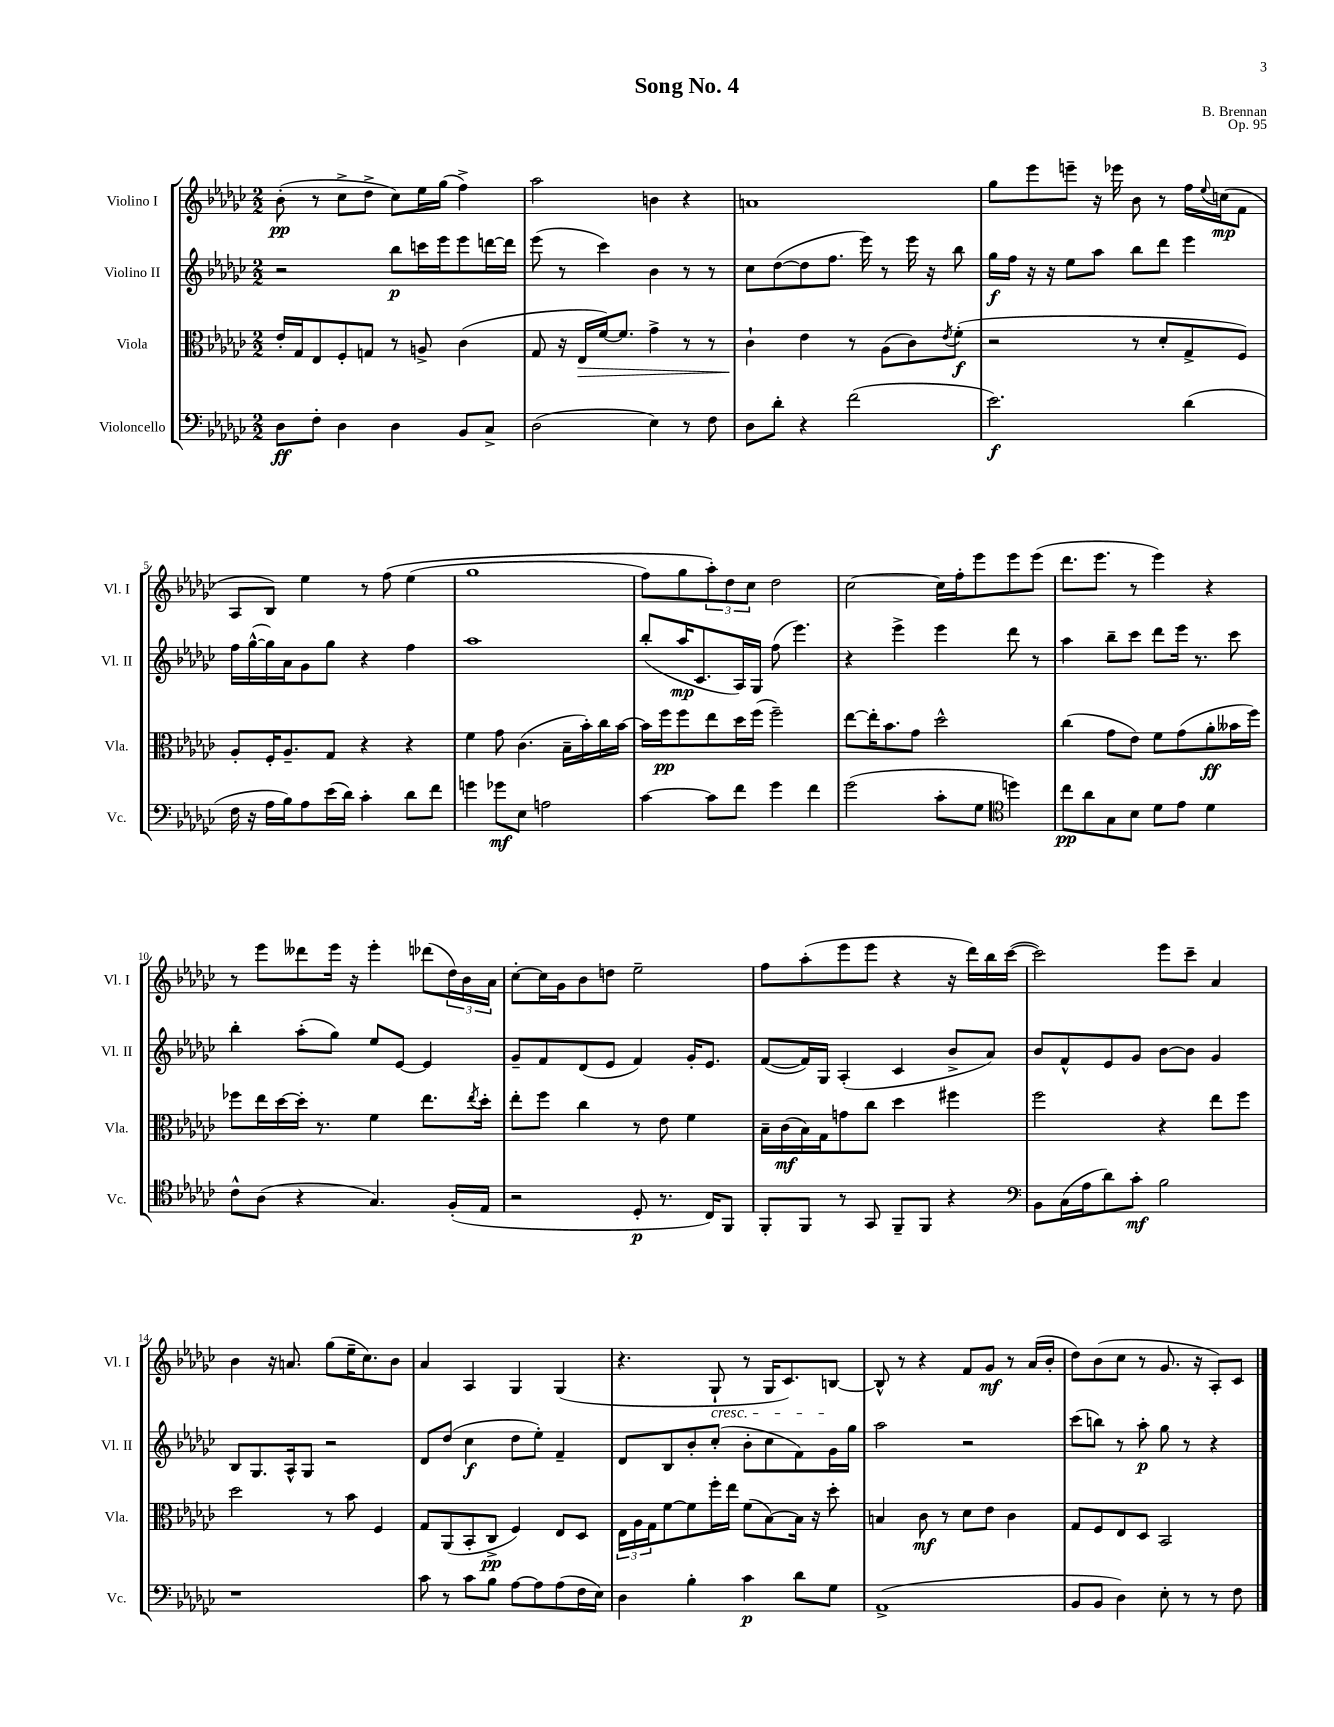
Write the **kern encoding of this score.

**kern	**kern	**kern	**kern
*staff4	*staff3	*staff2	*staff1
*clefF4	*clefC3	*clefG2	*clefG2
*k[b-e-a-d-g-c-]	*k[b-e-a-d-g-c-]	*k[b-e-a-d-g-c-]	*k[b-e-a-d-g-c-]
*M2/2	*M2/2	*M2/2	*M2/2
8D-	16e-'	2r	(8b-'
.	16G-	.	.
8F'	8E-	.	8r
4D-	8F'	.	8cc-^
.	8G	.	8dd-^
4D-	8r	8bb-	8cc-)
.	8A^	16ccc	16ee-
.	.	16eee-	(16gg-
8BB-	(4c-	8eee-	4ff^)
8C-^	.	[16ddd	.
.	.	16ddd]	.
=	=	=	=
(2D-	8G-	(8eee-	2aa-
.	16r	8r	.
.	16E-	.	.
.	[16f)	4ccc-)	.
.	8.f]	.	.
4E-)	4g-^	4b-	4b
8r	8r	8r	4r
8F	8r	8r	.
=	=	=	=
8D-	4c-`	8cc-	1a
8d-'	.	([8dd-	.
4r	4e-	8dd-]	.
.	.	8.ff	.
(2f	8r	.	.
.	.	16eee-)	.
.	(8A-	8r	.
.	8c-)	16eee-	.
.	.	16r	.
.	8qe-	.	.
.	(8f'	8bb-	.
=	=	=	=
2.e-)	2r	16gg-	8gg-
.	.	16ff	.
.	.	16r	8eee-
.	.	16r	.
.	.	8ee-	8eee~
.	.	8aa-	16r
.	.	.	16eee-
.	8r	8bb-	8b-
.	8d-'	8ddd-	8r
(4d-	8G-^	4eee-	16ff
.	.	.	8qqee-
.	.	.	(16cc
.	8F)	.	8f
=	=	=	=
16F	8A-'	16ff	8A-
16r	.	([16gg-^^	.
16A-	16F'	16gg-])	8B-)
16B-)	8.A-~	16a-	.
8A-	.	8g-	4ee-
(16e-	8G-	8gg-	.
16d-)	.	.	.
4c-'	4r	4r	8r
.	.	.	&(8ff
8d-	4r	4ff	(4ee-
8f	.	.	.
=	=	=	=
4g	4f	1aa-	1gg-
8g-	8g-	.	.
8E-	(4.c-	.	.
2A	.	.	.
.	16B-~	.	.
.	16b-')	.	.
.	16cc-	.	.
.	[16b-	.	.
=	=	=	=
[4c-	16b-]	(8bb-'	8ff)
.	16ff	.	.
.	8ff	16aa-	8gg-
.	.	8.c-	.
8c-]	8ee-	.	12aa-'&)
.	.	.	12dd-
8f	16dd-	16A-)	.
.	.	.	12cc-
.	(16ff	16G-	.
4g-	2ff~)	(8ff	2dd-
.	.	4.eee-)	.
4f	.	.	.
=	=	=	=
(2g-	[8ee-	4r	[2cc-
.	16ee-']	.	.
.	8.b-	.	.
.	.	4eee-^	.
.	8g-	.	.
8c-'	2dd-^^	4eee-	16cc-]
.	.	.	16ff'
8G-	.	.	8eee-
*clefC4	*	*	*
4dd)	.	8ddd-	8eee-
.	.	8r	(8eee-
=	=	=	=
8cc-	(4cc-	4aa-	8.ddd-
8a-	.	.	.
.	.	.	8.eee-
8G-	8g-	8bb-~	.
8B-	8e-)	8ccc-	8r
8d-	8f	8ddd-	4eee-)
8e-	(8g-	16eee-	.
.	.	8.r	.
4d-	8a-'	.	4r
.	16b--	8ccc-	.
.	16ff)	.	.
=	=	=	=
8c-^^	8ff-	4bb-'	8r
(8A-	16ee-	.	8eee-
.	[16dd-	.	.
4r	16dd-']	(8aa-'	8ddd--
.	8.r	.	.
.	.	8gg-)	16eee-
.	.	.	16r
4.G-)	4f	8ee-	4eee-'
.	.	[8e-	.
.	8.ee-	4e-]	(8ddd-
(16F'	.	.	24dd-)
.	.	.	24b-
.	8qee-	.	.
16E-	16dd-'	.	.
.	.	.	24a-
=	=	=	=
2r	8ee-'	8g-~	[8cc-'
.	8ff	8f	16cc-]
.	.	.	16g-
.	4cc-	(8d-	8b-
.	.	8e-	8dd
8D-'	8r	4f)	2ee-~
8.r	8e-	.	.
.	4f	16g-'	.
16C-)	.	8.e-	.
8FF	.	.	.
=	=	=	=
8FF'	16B-~	([8f	8ff
.	(16c-	.	.
8FF	16B-)	16f])	(8aa-'
.	16G-	16G-	.
8r	8g	(4A-'	8eee-
8GG-	8cc-	.	8eee-
8FF~	4dd-	4c-	4r
8FF	.	.	.
4r	4ff#	8b-^	16r
.	.	.	16ddd-)
.	.	8a-)	16bb-
.	.	.	([16ccc-
=	=	=	=
*clefF4	*	*	*
8BB-	2ff	8b-	2ccc-])
(16C-	.	8f^^	.
16A-	.	.	.
8d-)	.	8e-	.
8c-'	.	8g-	.
2B-	4r	[8b-	8eee-
.	.	8b-]	8ccc-~
.	8ee-	4g-	4a-
.	8ff	.	.
=	=	=	=
1r	2dd-	8B-	4b-
.	.	8.G-	.
.	.	.	16r
.	.	16A-^^	8.a
.	.	8G-	.
.	8r	2r	(8gg-
.	8b-	.	16ee-~
.	.	.	8.cc-)
.	4F	.	.
.	.	.	8b-
=	=	=	=
8c-	8G-	8d-	4a-
8r	(8AA-	(8dd-	.
8c-	8BB-'	4cc-	4A-
8B-	8C-^	.	.
[8A-	4F)	8dd-	4G-
8A-]	.	8ee-')	.
(8A-	8E-	4f~	(4G-
16F	8D-	.	.
16E-)	.	.	.
=	=	=	=
4D-	24E-	8d-	4.r
.	24A-	.	.
.	24G-	.	.
.	[8f	8B-	.
4B-'	8f]	8b-'	.
.	16ff'	(8cc-'	8G-`
.	16ee-	.	.
4c-	(8f	8b-'	8r
.	[8B-)	8cc-	16G-
.	.	.	8.c-)
8d-	16B-]	8f)	.
.	16r	.	.
8G-	8dd-'	16g-	[8B
.	.	16gg-	.
=	=	=	=
(1AA-^	4B	2aa-	8B^^]
.	.	.	8r
.	8c-	.	4r
.	8r	.	.
.	8d-	2r	8f
.	8e-	.	8g-
.	4c-	.	8r
.	.	.	(16a-
.	.	.	16b-'
=	=	=	=
8BB-	8G-	(8ccc-	8dd-)
8BB-	8F	8bb)	(8b-
4D-)	8E-	8r	8cc-
.	8D-	8aa-'	8r
8E-'	2BB-	8gg-	8.g-
8r	.	8r	.
.	.	.	16r
8r	.	4r	8A-')
8F	.	.	8c-
==	==	==	==
*-	*-	*-	*-
